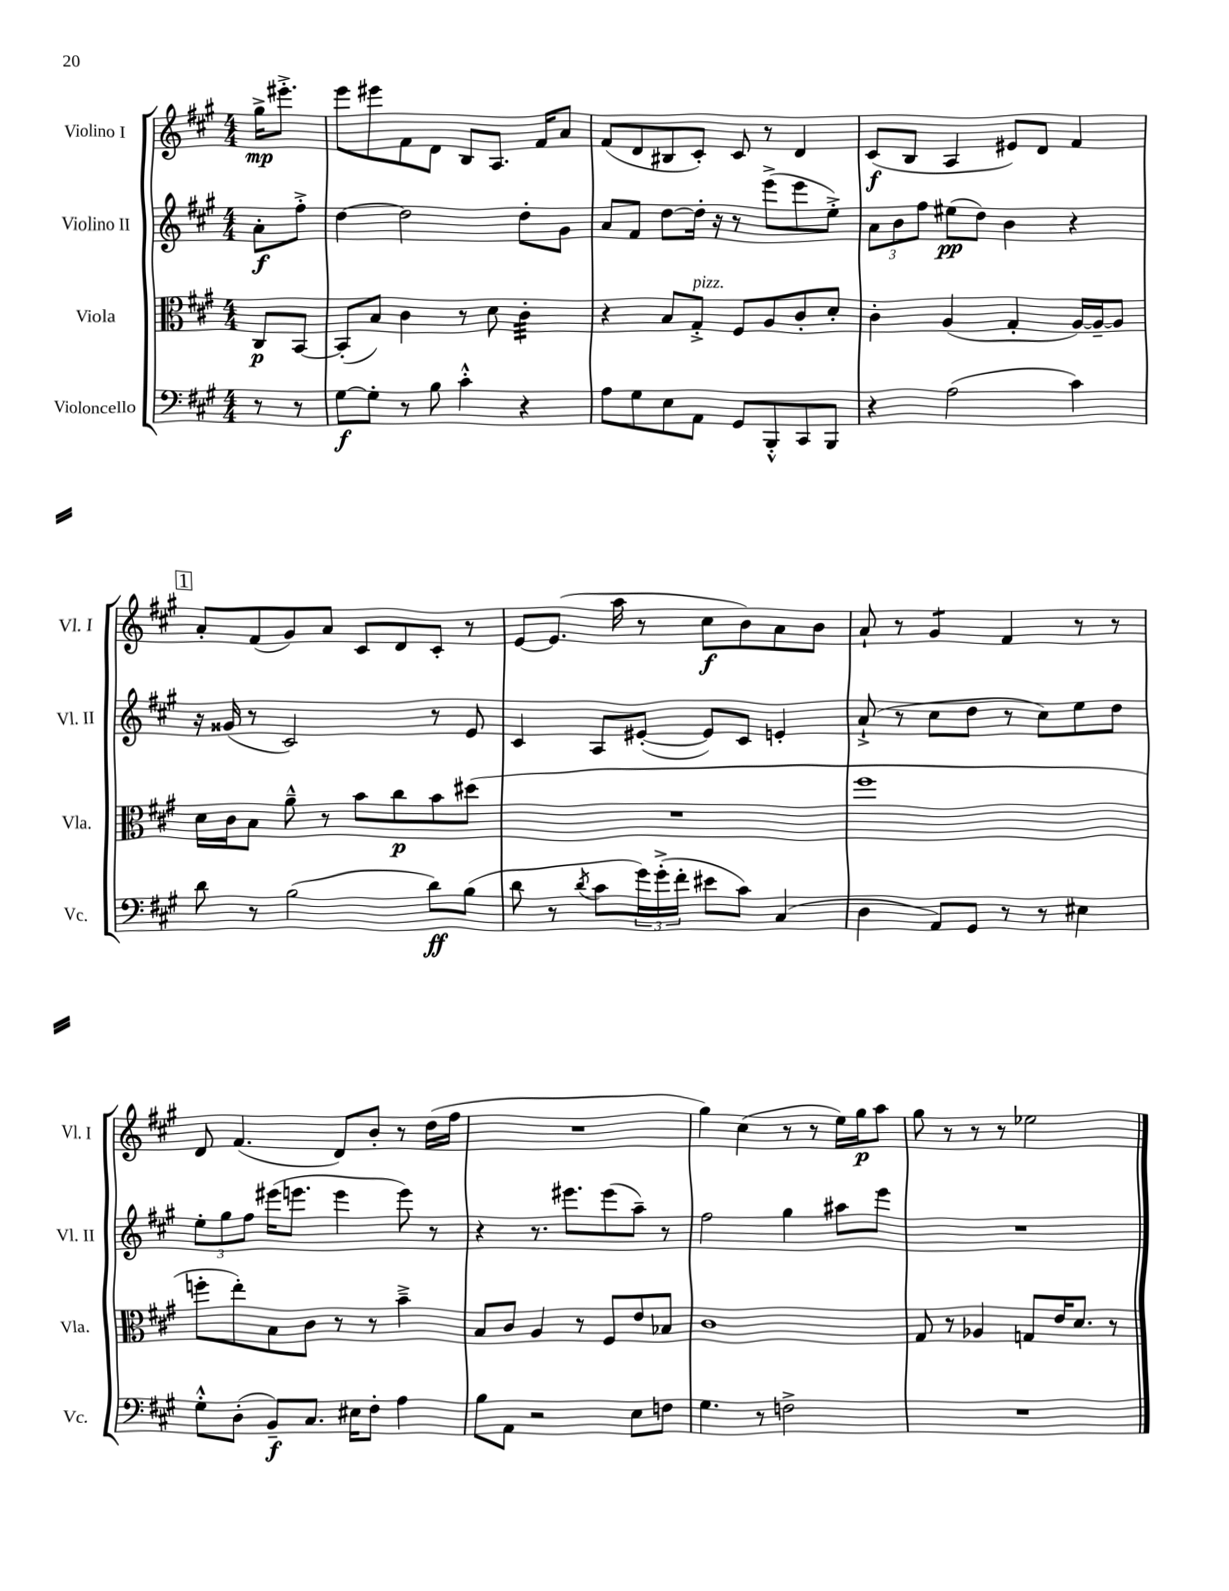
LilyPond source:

<<
\new StaffGroup <<
\new Staff = "s0" \with { instrumentName = "Violino I" shortInstrumentName = "Vl. I" } {
    \clef treble \key a \major \numericTimeSignature \time 4/4 \partial 4
    gis''16->\mp eis'''8.-.-> |
    e'''8 eis'''8 fis'8 d'8 b8 a8. fis'16 a'8 |
    fis'8( d'8 bis8 cis'8-.) cis'8 r8 d'4 |
    cis'8\f( b8 a4 eis'8) d'8 fis'4 |
    \mark \markup { \box "1" } a'8-. fis'8( gis'8) a'8 cis'8 d'8 cis'8-. r8 |
    e'8~ e'8.( a''16 r8 cis''8\f b'8) a'8 b'8 |
    a'8-! r8 gis'4:8 fis'4 r8 r8 |
    d'8 fis'4.( d'8) b'8-. r8 d''16( fis''16 |
    R1 |
    gis''4) cis''4( r8 r8 e''16) gis''16\p a''8 |
    gis''8 r8 r8 r8 ees''2 \bar "|." |
}
\new Staff = "s1" \with { instrumentName = "Violino II" shortInstrumentName = "Vl. II" } {
    \clef treble \key a \major \numericTimeSignature \time 4/4 \partial 4
    a'8-.\f fis''8-.-> |
    d''4~ d''2 d''8-. gis'8 |
    a'8 fis'8 d''8~ d''16-. r16 r8 e'''8->( e'''8 e''8-.->) |
    \tuplet 3/2 { a'8 b'8 fis''8 } eis''8\pp( d''8) b'4 r4 |
    \mark \markup { \box "1" } r16 gisis'16( r8 cis'2) r8 e'8 |
    cis'4 a8 eis'8~-.( eis'8) cis'8 e'4-. |
    a'8-!->( r8 cis''8 d''8 r8 cis''8) e''8 d''8 |
    \tuplet 3/2 { e''8-. gis''8 fis''8 } eis'''16( e'''8. e'''4 e'''8) r8 |
    r4 r8. eis'''8. eis'''8( a''8--) r8 |
    fis''2 gis''4 ais''8 e'''8 |
    R1 \bar "|." |
}
\new Staff = "s2" \with { instrumentName = "Viola" shortInstrumentName = "Vla." } {
    \clef alto \key a \major \numericTimeSignature \time 4/4 \partial 4
    cis8\p b,8~ |
    b,8-.( b8) cis'4 r8 d'8 cis'4:32-. |
    r4 b8 gis8-.->^\markup { \italic "pizz." } fis8 a8 cis'8-. d'8-. |
    cis'4-. a4( gis4-. a16~) a16~-- a8 |
    \mark \markup { \box "1" } d'16 cis'16 b8 a'8---^ r8 b'8 cis''8\p b'8 dis''8( |
    R1 |
    fis''1 |
    f''8-. e''8-.) b8 cis'8 r8 r8 b'4---> |
    b8 cis'8 a4 r8 fis8 e'8 bes8 |
    cis'1 |
    gis8 r8 aes4 g8 e'16 d'8. r8 \bar "|." |
}
\new Staff = "s3" \with { instrumentName = "Violoncello" shortInstrumentName = "Vc." } {
    \clef bass \key a \major \numericTimeSignature \time 4/4 \partial 4
    r8 r8 |
    gis8~\f gis8-. r8 b8 cis'4-.-^ r4 |
    a8 gis8 e8 a,8 gis,8 b,,8-.-^ cis,8 b,,8 |
    r4 a2( cis'4) |
    \mark \markup { \box "1" } d'8 r8 b2( d'8\ff) b8( |
    d'8 r8 \acciaccatura { d'8 } cis'8 \tuplet 3/2 { gis'16) gis'16-.->( fis'16-. } eis'8 cis'8) cis4( |
    d4 a,8) gis,8 r8 r8 eis4 |
    gis8-.-^ d8-.( b,8--\f) cis8. eis16 fis8-. a4 |
    b8 a,8 r2 e8 f8 |
    gis4. r8 f2-> |
    R1 \bar "|." |
}
>>
>>
\layout { \context { \Score \remove "Bar_number_engraver" } }
